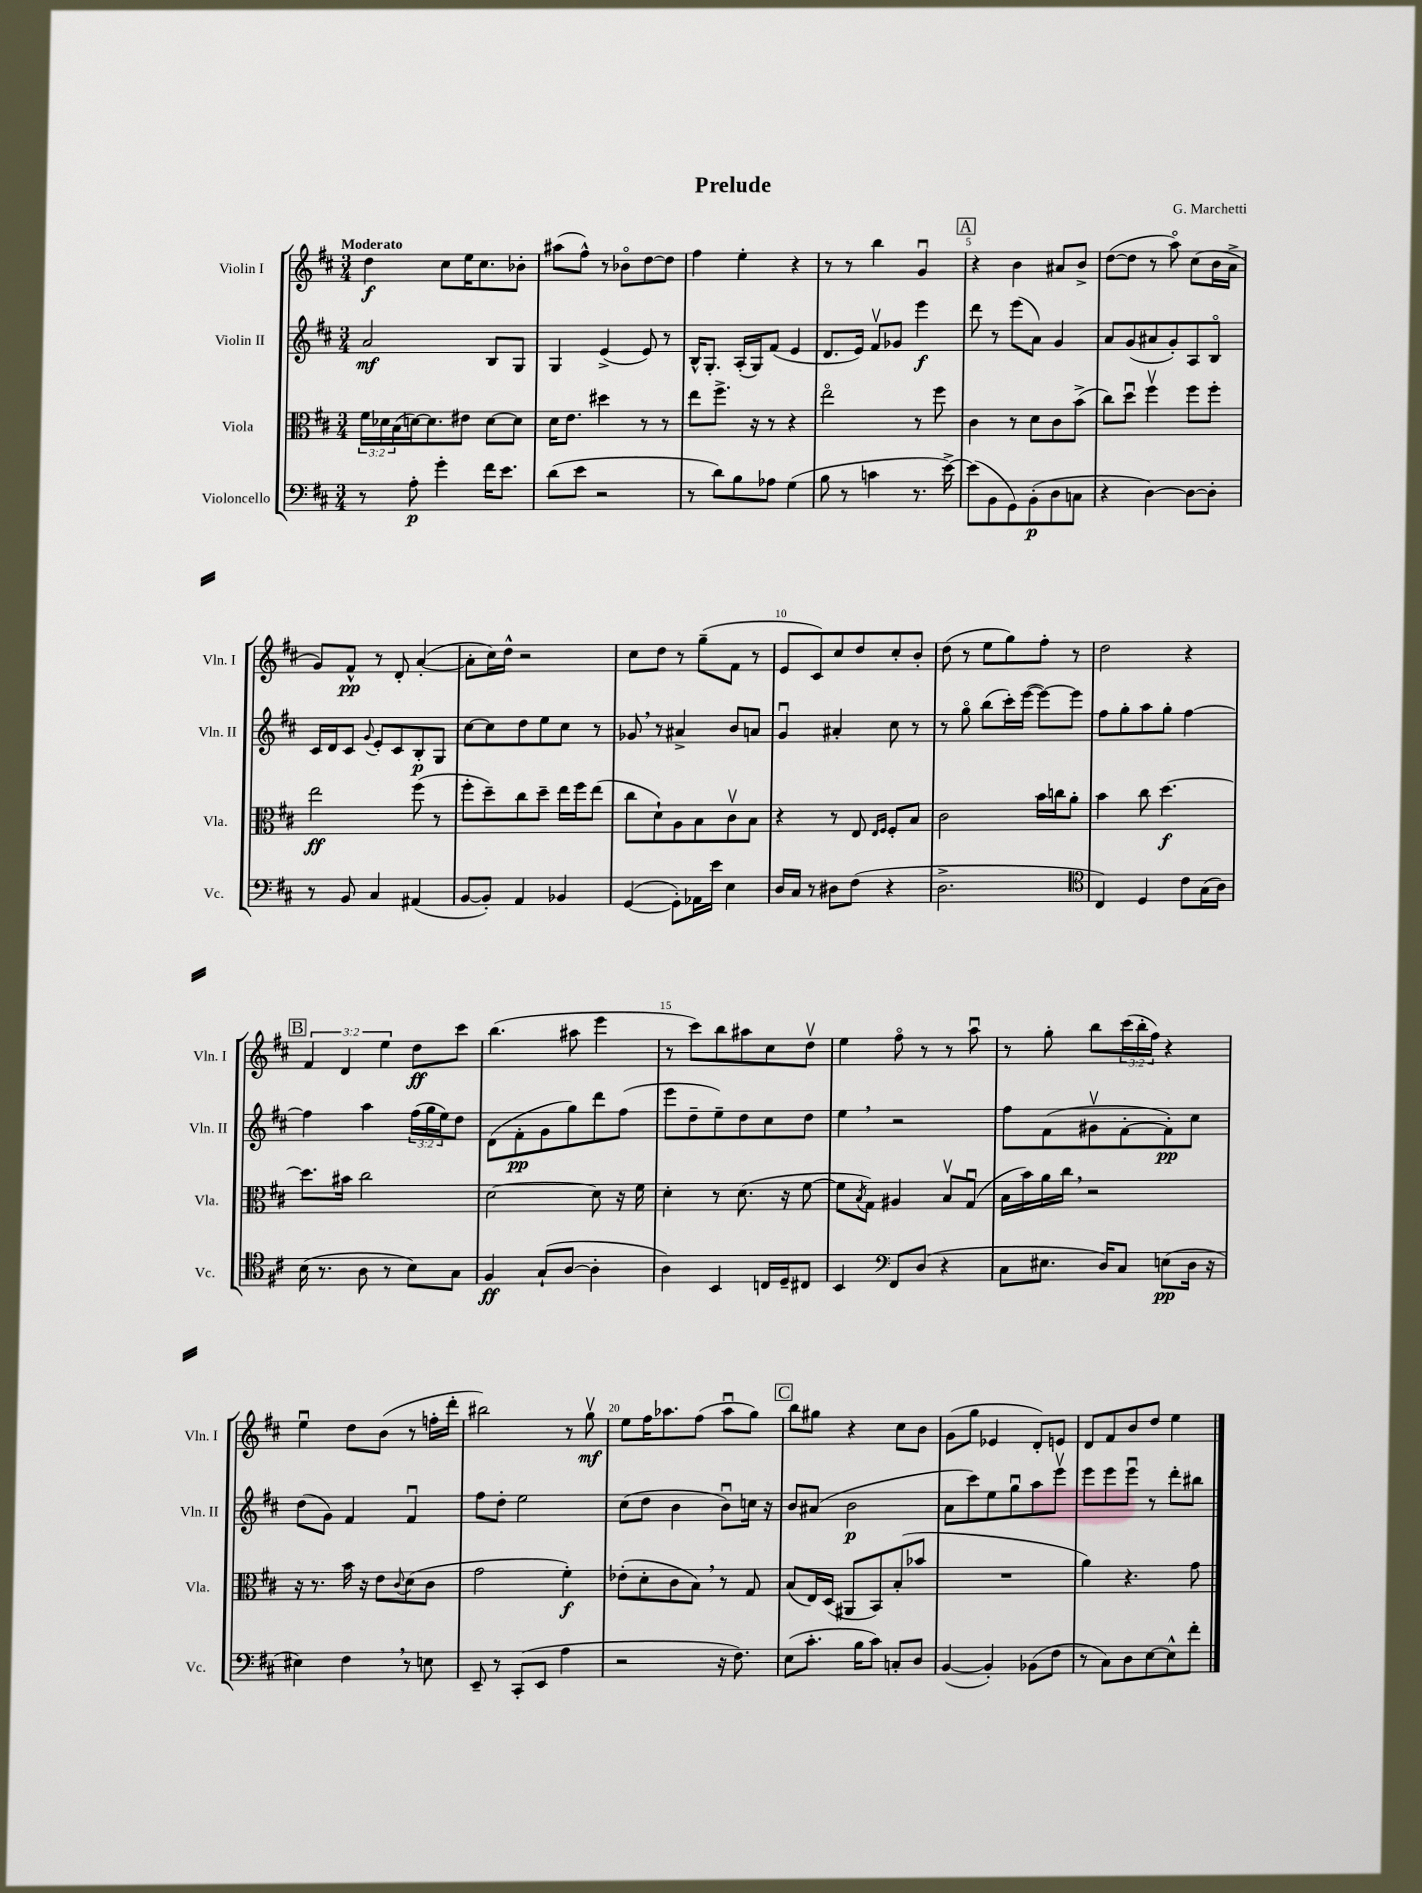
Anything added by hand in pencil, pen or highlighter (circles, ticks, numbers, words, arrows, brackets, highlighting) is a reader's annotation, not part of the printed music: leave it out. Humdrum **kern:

**kern	**kern	**kern	**kern
*staff4	*staff3	*staff2	*staff1
*clefF4	*clefC3	*clefG2	*clefG2
*k[f#c#]	*k[f#c#]	*k[f#c#]	*k[f#c#]
*M3/4	*M3/4	*M3/4	*M3/4
8r	24f#	2a	4dd
.	24d-	.	.
.	(24B	.	.
8A'	[16d)	.	.
.	8.d]	.	.
4g'	.	.	8cc#
.	8e#	.	16ee
.	.	.	8.cc#
16f#	[8d	8B	.
8.e	.	.	.
.	8d]	8G	8b-'
=	=	=	=
(8d	16d	4G	(8aa#
.	8.e	.	.
8e	.	.	8ff#^^)
2r	4dd#	(4e^	8r
.	.	.	8b-o
.	8r	8e)	[8dd
.	8r	8r	8dd]
=	=	=	=
8r	8ee	16B^^	4ff#
.	.	8.G'	.
8d)	8.ff#^	.	.
8B	.	(16A'	4ee'
.	16r	16G)	.
8A-	8r	(8f#	.
(4G	4r	4e	4r
=	=	=	=
8B	2eeo	8.d	8r
8r	.	.	8r
.	.	16e)	.
4c	.	8f#v	4bb
.	.	8g-	.
8.r	8r	4eee	4gu
.	8ff#	.	.
[16e^)	.	.	.
=	=	=	=
(8e]	4c#	8ddd	4r
8BB	.	8r	.
8GG)	8r	(8eee	4b
(8BB'	8d	8a)	.
8D	8c#	4g	8a#
8C	(8b^	.	8b^
=	=	=	=
4r	8cc#)	8a	([8dd
.	8ddu	(8g	8dd]
[4D)	4ff#v	8a#	8r
.	.	8g')	8aao)
8D_	8ff#	8A	(8cc#
8D']	8ff#'	8Bo	16b
.	.	.	16a^
=	=	=	=
8r	2ee	16c#	8g)
.	.	16d	.
8BB	.	8c#	8f#^^
.	.	8qqg	.
4C#	.	8e'	8r
.	.	8c#	8d'
(4AA#	(8ff#	8B'	([4a'
.	8r	8G	.
=	=	=	=
[8BB	8ff#'	[8cc#	8a']
8BB'])	8dd~)	8cc#]	16cc#)
.	.	.	16dd^^
4AA	8cc#	8dd	2r
.	8dd~	8ee	.
4BB-	16ee	8cc#	.
.	16ff#	.	.
.	(8ee	8r	.
=	=	=	=
([4GG	8cc#	8g-	8cc#
.	8d`)	8r	8dd
8GG'])	8A	4a#^	8r
16AA-	8B	.	(8gg~
16e	.	.	.
4E	8c#v	8b	8f#
.	8B	8a	8r
=	=	=	=
16D	4r	4gu	8e
16C#	.	.	.
8r	.	.	8c#)
8D#	8r	4a#'	8cc#
(8F#	8E	.	8dd
.	16qqE	.	.
.	16qqF#	.	.
4r	8F#'	8cc#	8cc#'
.	8B	8r	8b'
=	=	=	=
2.D^	2c#	8r	(8dd
.	.	8ggo	8r
.	.	(8bb	8ee
.	.	16ccc#')	8gg)
.	.	([16eee	.
.	16b	8eee_)	8ff#'
.	16cc	.	.
.	8a'	8eee]	8r
=	=	=	=
*clefC4	*	*	*
4C#)	4b	8ff#	2dd
.	.	8gg'	.
4D	8cc#	8aa	.
.	[4.dd	8gg'	.
8c#	.	[4ff#	4r
(16G	.	.	.
16A)	.	.	.
=	=	=	=
(16B	8.dd]	4ff#]	6f#
8.r	.	.	.
.	.	.	6d
.	16b#	.	.
8A	2cc#	4aa	.
.	.	.	6ee
8r	.	.	.
8B)	.	(24ff#	8dd
.	.	24gg	.
.	.	24ee)	.
8G	.	8dd	8ccc#
=	=	=	=
4F#	[2d	(8d	(4.bb
.	.	8f#'	.
(8G`	.	8g	.
[8A	.	8gg)	8aa#
4A']	8d]	8ddd	4eee
.	16r	(8ff#	.
.	16f#	.	.
=	=	=	=
4A)	4d'	8eee	8r
.	.	8dd~	8ccc#)
4BB	8r	8ee~)	8bb
.	(8.d	8dd	8aa#
16C	.	8cc#	8cc#
16D~	16r	.	.
8C#	[8f#	8dd	8ddv
=	=	=	=
4BB	8f#]	4ee	4ee
.	8qB	.	.
.	8G)	.	.
*clefF4	*	*	*
8FF#	4A#	2r	8ff#o
(8D	.	.	8r
4r	8Bv	.	8r
.	(8Gu	.	8aau
=	=	=	=
8C#	16B	8ff#	8r
.	16b)	.	.
8.E#	16a	(8f#	8gg'
.	16cc#	.	.
.	2r	8g#v	8bb
16D)	.	.	.
8C#	.	[8f#'	(24ccc#
.	.	.	24bb'
.	.	.	24ff#)
(8E	.	8f#'])	4r
16D	.	8cc#	.
16r	.	.	.
=	=	=	=
4E#)	16r	(8dd	4eeu
.	8.r	.	.
.	.	8g)	.
4F#	16b	4f#	8dd
.	16r	.	.
.	8e	.	(8b
.	8qqc#	.	.
8r	(8d	4f#u	8r
8E	8c#	.	16ff'
.	.	.	16ddd'
=	=	=	=
8EE~	2g	8ff#	2bb#)
8r	.	8dd'	.
(8CC#'	.	2ee	.
8EE	.	.	.
4A	4f#')	.	8r
.	.	.	8ggv
=	=	=	=
2r	(8e-'	(8cc#	8ee
.	8d'	8dd	16ff#
.	.	.	8.aa-
.	8c#	4b	.
.	8B)	.	(8ff#
16r	8r	8bu)	8aa-u
8.F#)	.	.	.
.	8G	16cc	8gg)
.	.	16r	.
=	=	=	=
(8E	(8B	8b	8bb
8.c#'	16E)	(8a#	8gg#
.	(16D	.	.
.	8AA#	2b	4r
16B	.	.	.
8c#)	8BB)	.	.
8C'	(8B'	.	8cc#
8D	8b-	.	8b
=	=	=	=
([4BB	2.r	8a	(8g
.	.	8ccc#)	8gg
4BB'])	.	8ee	4e-
.	.	8ggu	.
(8BB-	.	8aa	8d')
8F#	.	8eeev	8e
=	=	=	=
8r	4a)	8eee	8d
8C#)	.	8eee	8f#
8D	4.r	8eeeu	8b
[8E	.	8r	8dd
8E^^]	.	8ddd'	4ee
8f#'	8g	8bb#	.
==	==	==	==
*-	*-	*-	*-
